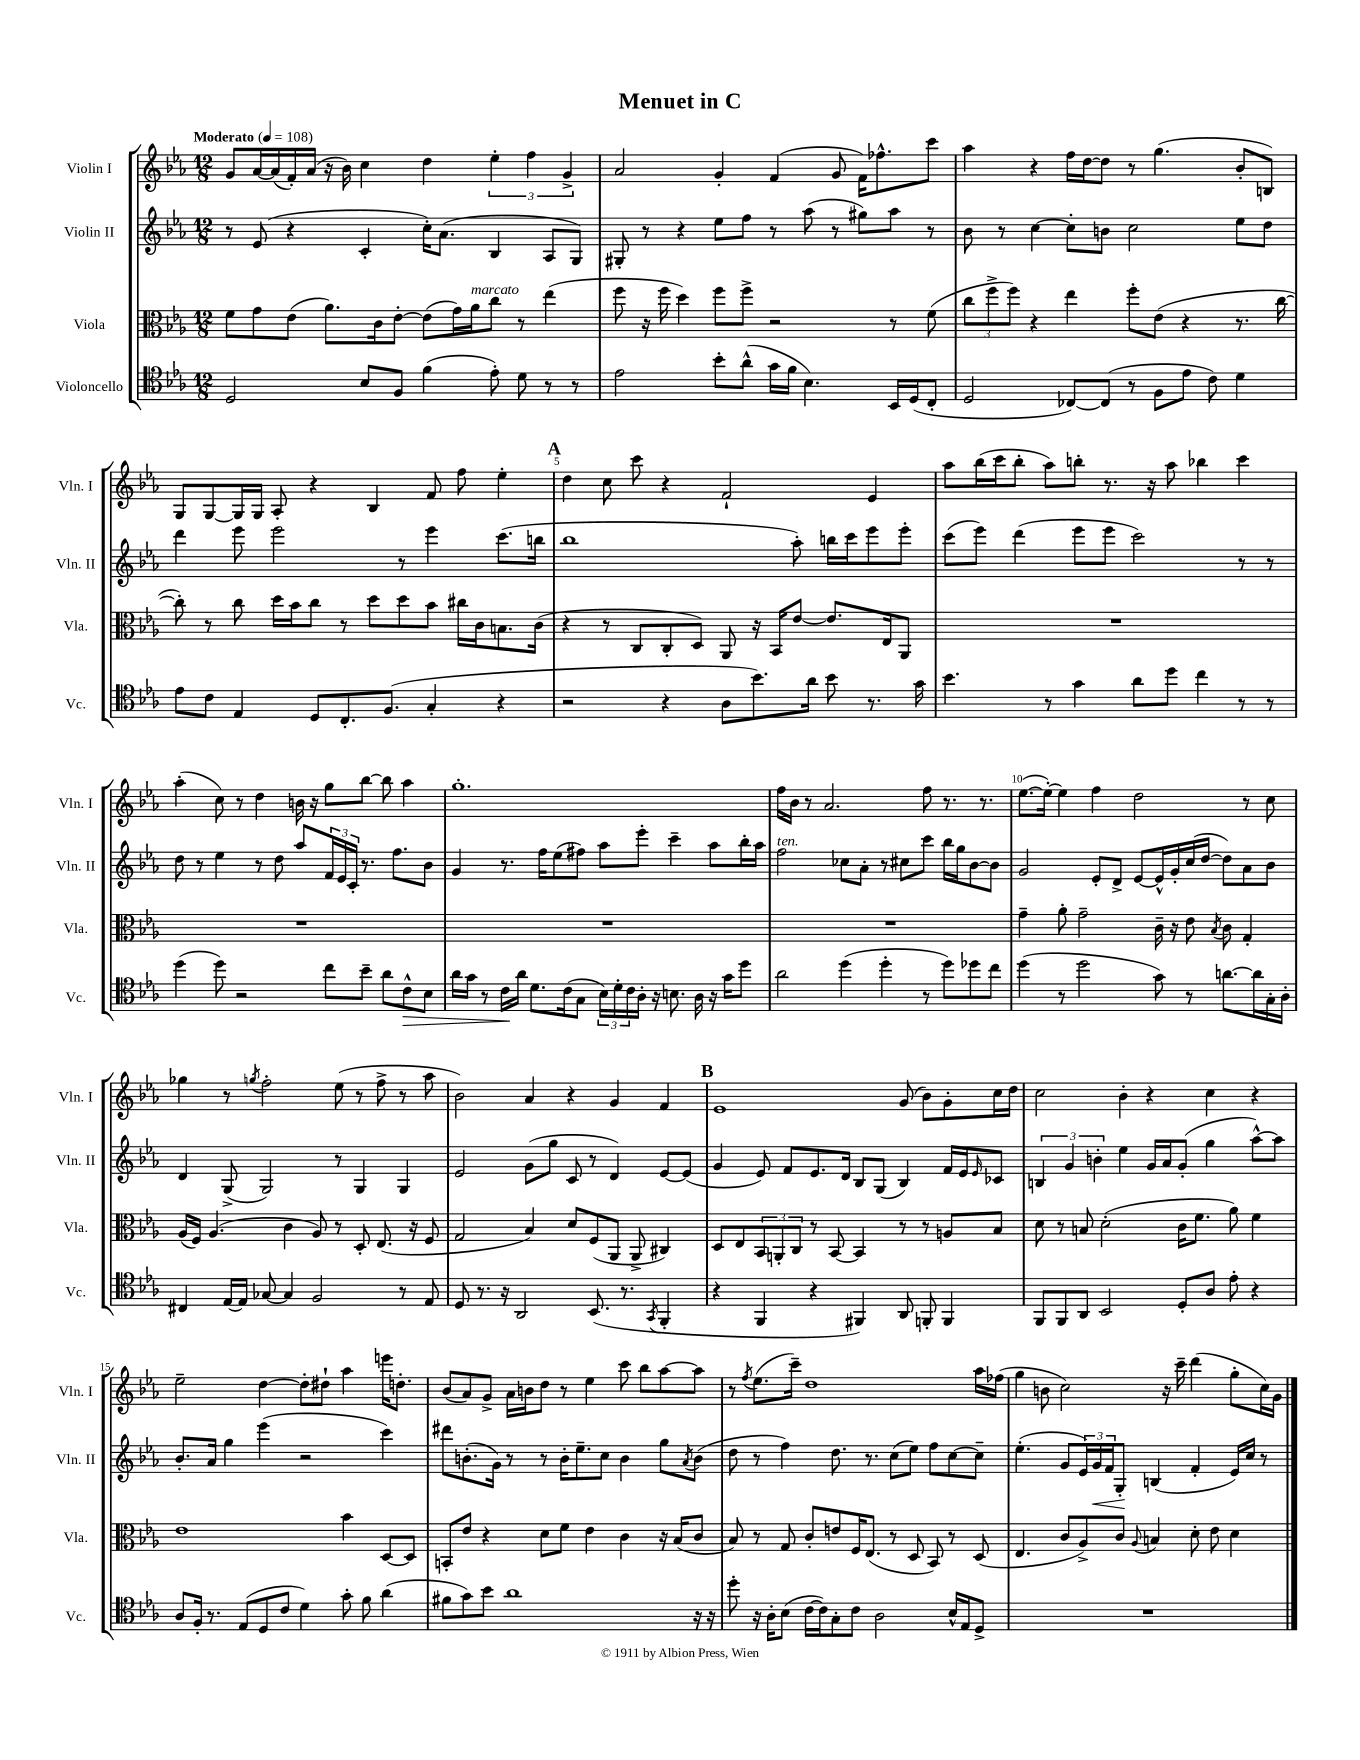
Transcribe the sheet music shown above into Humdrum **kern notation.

**kern	**kern	**kern	**kern
*staff4	*staff3	*staff2	*staff1
*clefC4	*clefC3	*clefG2	*clefG2
*k[b-e-a-]	*k[b-e-a-]	*k[b-e-a-]	*k[b-e-a-]
*M12/8	*M12/8	*M12/8	*M12/8
*MM108	*MM108	*MM108	*MM108
2D/	8f\L	8r	8g/L
.	8g\	(8e-/	[16a-/L
.	.	.	(16a-/]
.	(8e-\J	4r	16f'/)
.	.	.	(16a-/JJ
.	8.a-\L)	.	16r
.	.	.	16b-\)
8B-/L	.	4c'/	4cc\
.	16c\k	.	.
8F/J	[8e-'\J	.	.
(4f\	(8e-\]L	16cc'\LK)	4dd\
.	.	(8.a-\J	.
.	16g\L)	.	.
.	16a-\J	.	.
8e-'\)	8cc\J	4B-/	6ee-'\
8d\	8r	.	.
.	.	.	6ff\
8r	(4ee-\	8A-/L	.
.	.	.	6g^/
8r	.	8G/J)	.
=	=	=	=
2e-\	8ff\	8G#'/	2a-/
.	16r	8r	.
.	16ff\	.	.
.	4dd\)	4r	.
8b-'\L	8ff\L	8ee-\L	4g'/
(8a-^^\J	8ff^\J	8ff\J	.
16g\LL	2r	8r	(4f/
16f\JJ	.	.	.
4.B-\)	.	(8aa-\	.
.	.	8r	8g/
.	.	8gg#\L)	16f\LK)
.	.	.	8.ff-^^\
16BB-/LL	8r	8aa-\J	.
(16D/J	.	.	.
8C'/J	(8f\	8r	8ccc\J
=	=	=	=
2D/	12cc\L	8b-\	4aa-\
.	12ff^\	.	.
.	.	8r	.
.	12ff\J)	.	.
.	4r	[4cc\	4r
[8C-/L)	4ee-\	8cc'\]L	16ff\LL
.	.	.	[16dd\J
(8C-/]J	.	8b\J	8dd\]J
8r	8ff'\L	2cc\	8r
8F\L	(8e-\J	.	(4.gg\
8e-\J	4r	.	.
8c\)	.	.	.
4d\	8.r	8ee-\L	8b-'/L
.	.	8dd\J	8B/J)
.	[16cc\	.	.
=	=	=	=
8e-\L	8cc'\])	4ddd\	8G/L
8c\J	8r	.	[8G/
4E-/	8cc\	8eee-\	16G/]L
.	.	.	16G/JJ
.	16dd\LL	2eee-\	8A-'/
.	16b-\J	.	.
8D/L	8cc\J	.	4r
8.C'/	8r	.	.
.	8dd\L	.	4B-/
(8.F/J	.	.	.
.	8dd\	8r	.
4G'/	8b-\J	4eee-\	8f/
.	16cc#\LL	.	8ff\
.	16c\J	.	.
4r	8.B\	(8.ccc\L	4ee-'\
.	(16c\Jk	16bb\Jk	.
=	=	=	=
2r	4r	1bb-	4dd\
.	8r	.	8cc\
.	8C/L	.	8ccc\
4r	8C'/	.	4r
.	8D/J)	.	.
8A-\L	8AA-/	.	2f`/
8.b-\)	16r	.	.
.	16BB-/LK	.	.
.	[8e-/J	8aa-'\)	.
16a-\Jk	.	.	.
8b-\	8.e-/]L	16bb\LL	.
.	.	16ccc\J	.
8.r	.	8eee-\	4e-/
.	16E-/k	.	.
.	8AA-/J	8eee-'\J	.
16g\	.	.	.
=	=	=	=
4.b-\	1.r	(8ccc\L	8aa-\L
.	.	8eee-\J)	(16bb-\L
.	.	.	16ccc\J
.	.	(4ddd\	8bb-'\J
8r	.	.	8aa-\L)
4g\	.	8eee-\L	8bb'\J
.	.	8eee-\J	8.r
8a-\L	.	2ccc\)	.
.	.	.	16r
8dd\J	.	.	8aa-\
4cc\	.	.	4bb-\
8r	.	8r	4ccc\
8r	.	8r	.
=	=	=	=
(4dd\	1.r	8dd\	(4aa-'\
.	.	8r	.
8dd\)	.	4ee-\	8cc\)
2r	.	.	8r
.	.	8r	4dd\
.	.	8dd\	.
.	.	8aa-/L	16b\
.	.	.	16r
8cc\L	.	24f/L	8gg\L
.	.	24e-/	.
.	.	24c'/JJ	.
8b-~\J	.	8.r	[8bb-\J
8a-\L	.	.	8bb-\]
.	.	8.ff\L	.
8c^^\	.	.	4aa-\
8B-\J	.	8b-\J	.
=	=	=	=
16a-\LL	1.r	4g/	1.gg'
16g\JJ	.	.	.
8r	.	.	.
16c\LL	.	8.r	.
16a-\JJ	.	.	.
8.d\L	.	.	.
.	.	16ff\LK	.
.	.	(8ee-\	.
(16c\k	.	.	.
8G\J	.	8ff#\J)	.
24B-\LL)	.	8aa-\L	.
24d'\	.	.	.
24c\	.	.	.
16A-'\JJ	.	8eee-'\J	.
16r	.	.	.
8.B\	.	4ccc~\	.
16A-\	.	.	.
16r	.	8aa-\L	.
16g\LK	.	.	.
8dd\J	.	16bb-'\L	.
.	.	16aa-\JJ	.
=	=	=	=
2a-\	1.r	2ff\	16ff\LL
.	.	.	16b-\JJ
.	.	.	8r
.	.	.	2.a-/
(4dd\	.	8cc-\L	.
.	.	8a-'\J	.
4dd'\	.	8r	.
.	.	8cc#\L	.
8r	.	8ccc\J	8ff\
8dd\L)	.	16bb-\LL	8.r
.	.	16gg\J	.
8dd-\	.	[8b-\	.
.	.	.	8.r
8cc\J	.	8b-\]J	.
=	=	=	=
(4dd\	4g~\	2g/	([8.ee-\L
.	.	.	16ee-'\_Jk)
8r	8a-'\	.	4ee-\]
2dd\	2g~\	.	.
.	.	8e-'/L	4ff\
.	.	8d^/J	.
.	.	[8e-/L	2dd\
8g\)	16c~\	16e-^^/]L	.
.	16r	16g'/	.
8r	8e-\	(16cc/	.
.	.	[16dd/JJ	.
.	8qB-/	.	.
[8.a\L	8c\	8dd\]L)	.
.	4G'/	8a-\	8r
16a\]L	.	.	.
16G'\	.	8b-\J	8cc\
16A-'\JJ	.	.	.
=	=	=	=
4C#/	(16A-/LL	4d/	4gg-\
.	16F/JJ)	.	.
.	(4.A-/	.	.
[16E-/LL	.	(8G^/	8r
16E-/]JJ	.	.	.
.	.	.	8qgg/
[8G-/	.	2G/)	2ff'\
4G-/]	4c\	.	.
2F/	8A-/)	.	.
.	8r	8r	(8ee-\
.	8D'/	4G/	8r
.	(8.E-/	.	8ff^\
8r	.	4G/	8r
.	16r	.	.
8E-/	8F/	.	8aa-\
=	=	=	=
8D/	2G/	2e-/	2b-\)
8.r	.	.	.
16r	.	.	.
2AA-/	.	.	.
.	4B-/)	(8g\L	4a-/
.	.	8gg\J	.
.	8d/L	8c/	4r
(8.BB-/	(8F/	8r	.
.	8AA-/J	4d/)	4g/
8.r	.	.	.
.	8AA-^/	.	.
8qGG/	.	.	.
4FF'/	4C#/)	[8e-/L	4f/
.	.	(8e-/]J	.
=	=	=	=
4r	8D/L	4g/	1e-
.	8E-/	.	.
4FF/	12BB-/	8e-/)	.
.	12AA'/	.	.
.	.	8f/L	.
.	12C/J	.	.
4r	8r	8.e-/	.
.	[8BB-/	.	.
.	.	16d/Jk	.
4FF#/)	4BB-/]	8B-/L	.
.	.	(8G/J	.
8AA-/	8r	4B-/)	(8g/
8FF'/	8r	.	8b-\L)
4FF/	8A/L	16f/LL	8g'\
.	.	16e-/J	.
.	.	16qqe-/	.
.	8B-/J	8c-/J	16cc\L
.	.	.	16dd\JJ
=	=	=	=
8FF/L	8d\	6B/	2cc\
8FF/	8r	.	.
.	.	6g/	.
8AA-/J	8B/	.	.
.	.	6b'\	.
2BB-/	(2d'\	.	.
.	.	4ee-\	4b-'\
.	.	16g/LL	4r
.	.	16a-/J	.
8D'/L	16c\LK	(8g'/J	.
.	8.f\J	.	.
8A-/J	.	4gg\	4cc\
8e-'\	8a-\)	.	.
4r	4f\	[8aa-^^\L)	4r
.	.	8aa-\]J	.
=	=	=	=
8A-/L	1e-	8.b-'/L	2ee-~\
16F'/Jk	.	.	.
8.r	.	16a-/Jk	.
.	.	4gg\	.
(8E-/L	.	.	.
8D/	.	(4eee-\	[4dd\
8c/J	.	.	.
4d\)	.	2r	8dd'\]L
.	.	.	8dd#`\J
8g'\	4b-\	.	4aa-\
8f\	.	.	.
(4a-\	[8D/L	4ccc\)	16eee\LK
.	.	.	8.dd'\J
.	8D/]J	.	.
=	=	=	=
8f#\L	8BB'/L	8ddd#\L	(8b-/L
8g\)	8e-/J	(8.b'\	8a-/)
8b-\J	4r	.	8g^/J
.	.	16g\Jk)	.
1a-	.	8r	16a-\LL
.	.	.	16b\J
.	8d\L	8r	8dd\J
.	8f\J	16b'\LK	8r
.	.	8.ee-~\	.
.	4e-\	.	4ee-\
.	.	8cc\J	.
.	4c\	4b\	8ccc\
.	.	.	8bb-\L
.	16r	8gg\L	[8aa-\
.	(16B-/LK	.	.
.	.	8qa-/	.
16r	8c/J	(8b\J	8aa-\]J
16r	.	.	.
=	=	=	=
8dd'\	8B-/)	8dd\	8r
.	.	.	8qff/
16r	8r	8r	(8.ee-\L
16A-'\LK	.	.	.
(8B-\J	8G/	4ff\)	.
.	.	.	16ccc~\Jk)
[16c\LL	8c'/L	.	1dd
16c\]J)	.	.	.
8G'\	8e/	8.dd\	.
8c\J	16F/K	.	.
.	(8.E-/J	8.r	.
2A-\	.	.	.
.	8r	(8cc\L	.
.	8D/	8ee-\J)	.
.	8BB-/)	8ff\L	.
16B-^^/LL	8r	[8cc\	.
16E-/J	.	.	.
8D^/J	(8D/	8cc~\]J	16aa-\LL
.	.	.	(16ff-\JJ
=	=	=	=
1.r	4.E-/	(4.ee-'\	4gg\
.	.	.	8b\
.	8c/L	8g/L	2cc\)
.	8A-^/)	24e-/L)	.
.	.	24g/	.
.	.	24f/J	.
.	8c/J	8G'/J	.
.	8qqA-/	.	.
.	4B/	(4B/	.
.	.	.	16r
.	.	.	16ccc~\
.	8d'\	4f'/	(4ddd\
.	8e-\	.	.
.	4d\	16e-/LL)	8gg'\L
.	.	16cc/JJ	.
.	.	8r	16cc\L)
.	.	.	16g\JJ
==	==	==	==
*-	*-	*-	*-
